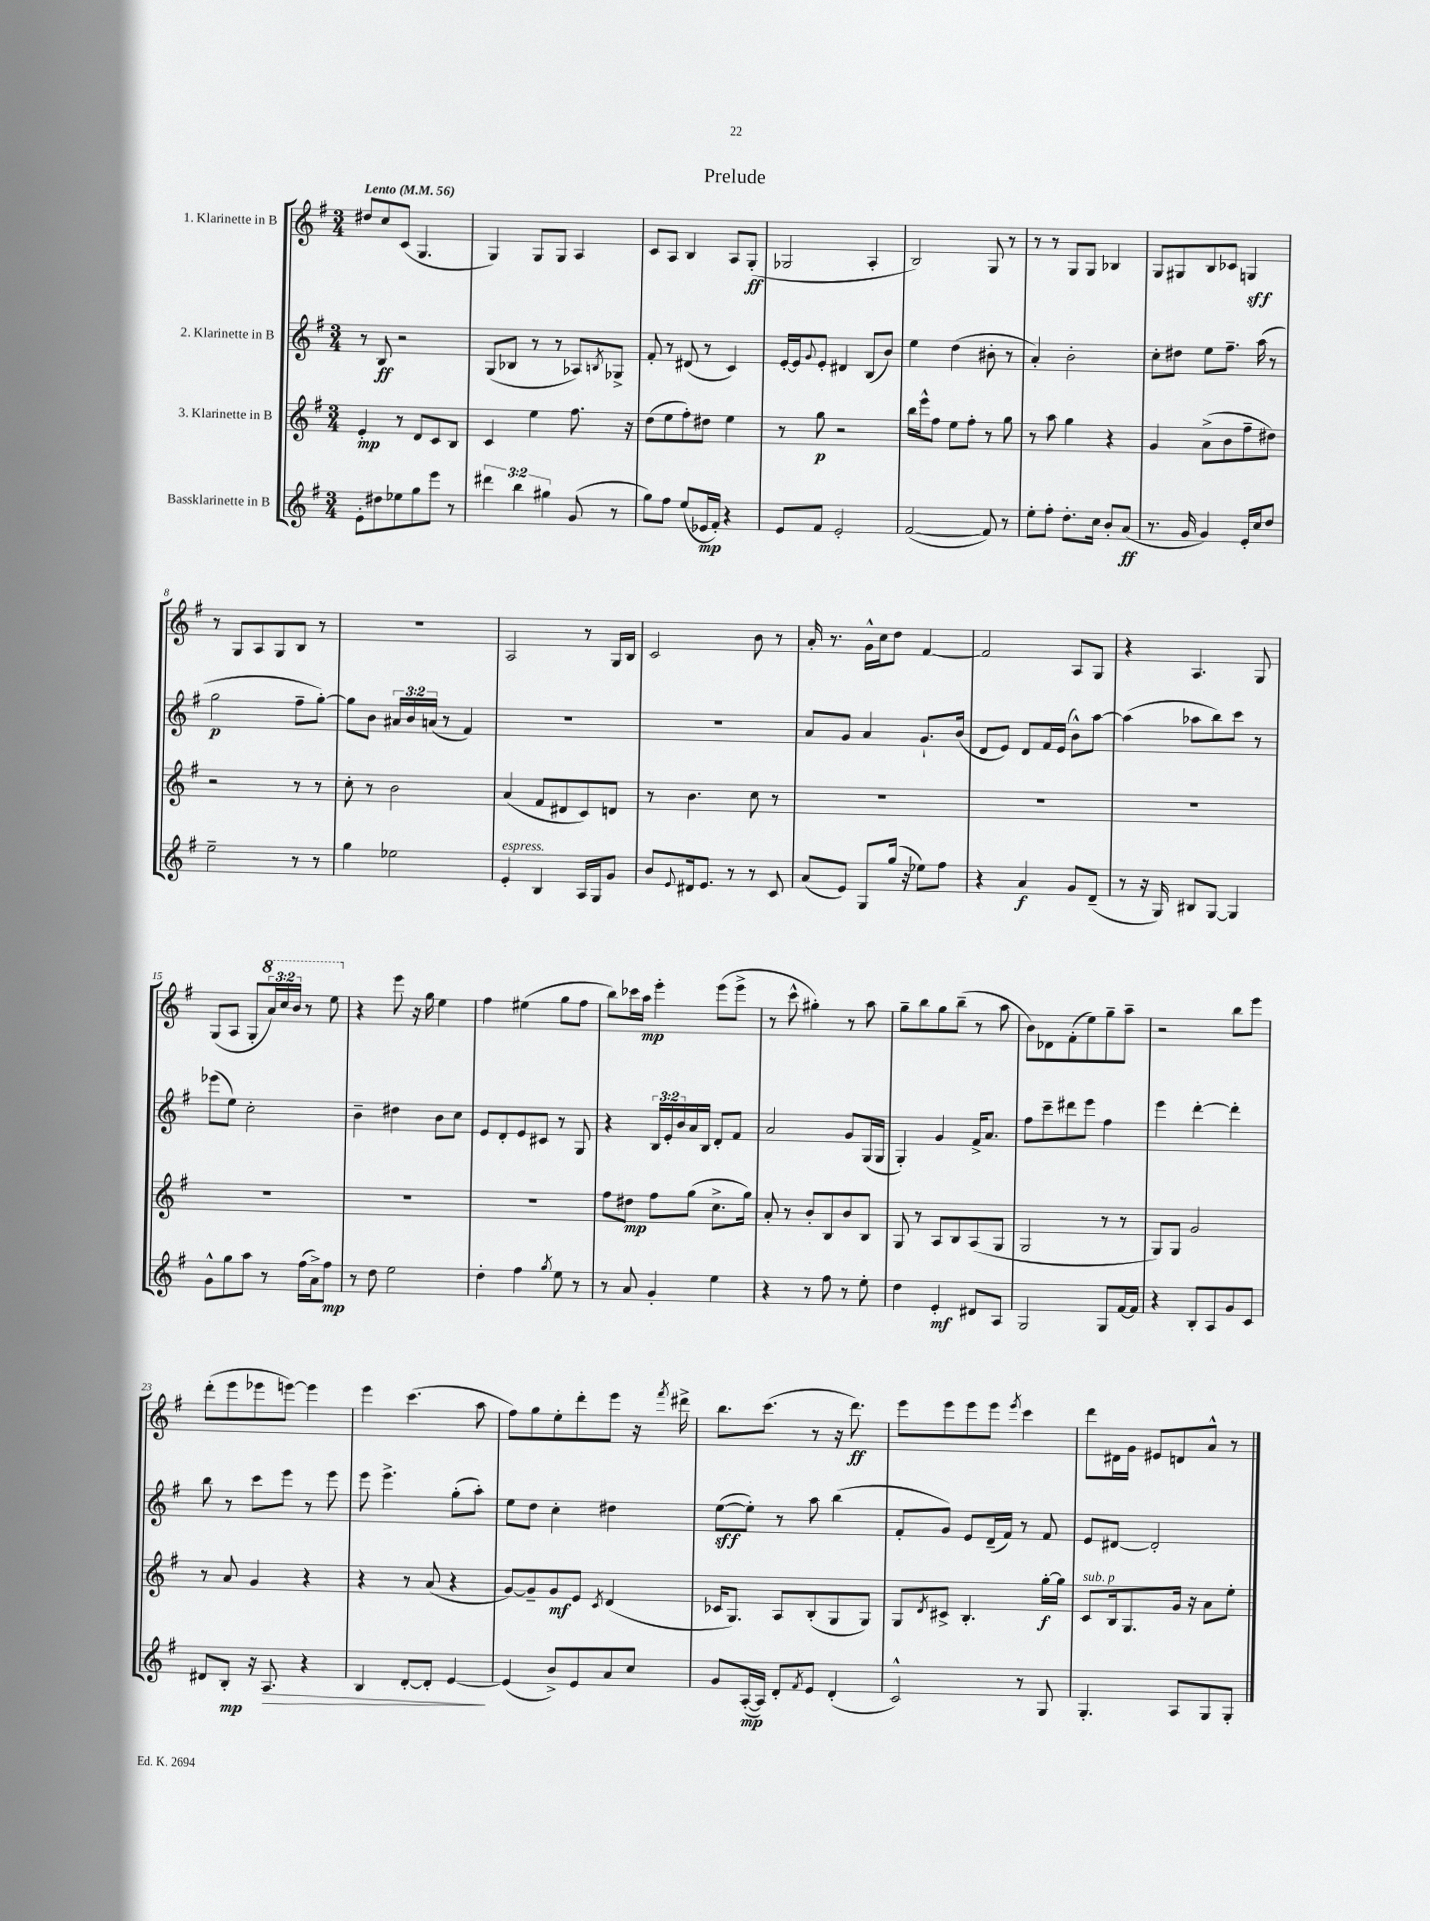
\header { title = "Prelude" }
<<
\new StaffGroup <<
\new Staff = "s0" \with { instrumentName = "1. Klarinette in B" } {
    \clef treble \key g \major \numericTimeSignature \time 3/4 \override Staff.TupletNumber.text = #tuplet-number::calc-fraction-text \tempo "Lento" 4 = 56
    dis''8 c''8 c'8( g4. |
    g4) g8 g8 a4 |
    c'8 a8 b4 a8 g8-.\ff( |
    ges2 a4-. |
    b2) g8 r8 |
    r8 r8 g8 g8 bes4 |
    g8 gis8 b8 ces'8 g4\sff |
    r8 g8 a8 g8 b8 r8 |
    R2. |
    a2 r8 g16 b16 |
    c'2 b'8 r8 |
    a'16-. r8. g'16-^ c''16 d''8 fis'4~ |
    fis'2 a8 g8 |
    r4 a4. g8 |
    g8( a8 g8-. \tuplet 3/2 { \ottava #1 a''16) c'''16 b''16 } r8 e'''8 \ottava #0 |
    r4 e'''8 r16 g''16 e''4 |
    fis''4 eis''4( g''8 fis''8 |
    b''8) ces'''16 a''16\mp e'''4-. e'''8( e'''8-> |
    r8 c'''8-^ gis''4-.) r8 a''8 |
    g''8-- b''8 g''8 b''8--( r8 a''8 |
    b'8) des'8 fis'8-.( e''8) g''8-- a''8-- |
    r2 b''8 e'''8 |
    d'''8-.( e'''8 ees'''8 e'''8~) e'''4 |
    e'''4 c'''4.( a''8 |
    fis''8) g''8 e''8-. d'''8-. e'''8 r16 \acciaccatura { fis'''8 } dis'''16-> |
    b''8. c'''8.( r8 r16 d'''8.\ff) |
    e'''8 e'''8 e'''8 e'''8 \acciaccatura { e'''8 } c'''4 |
    d'''8 dis'16 g'16 eis'8 d'8 a'8-^ r8 \bar "|." |
}
\new Staff = "s1" \with { instrumentName = "2. Klarinette in B" } {
    \clef treble \key g \major \numericTimeSignature \time 3/4 \override Staff.TupletNumber.text = #tuplet-number::calc-fraction-text
    r8 b8\ff r2 |
    g8( bes8 r8 r8 aes8) \acciaccatura { b8 } ges8-> |
    fis'8-. r8 dis'8( r8 c'4) |
    e'16~-. e'16 \appoggiatura { g'8 } e'8-. dis'4 b8( b'8) |
    e''4 d''4( bis'8-. r8 |
    a'4-.) b'2-. |
    c''8-. dis''8 e''8 fis''8.-- a''16( r8 |
    g''2\p fis''8-- g''8~-.) |
    g''8 b'8 \tuplet 3/2 { ais'16 b'16 a'16( } r8 fis'4) |
    R2. |
    R2. |
    a'8 g'8 a'4 g'8.-! b'16( |
    d'8 e'8) d'8 fis'16 e'16( b'8-^) a''8~ |
    a''4( aes''8 b''8) c'''8 r8 |
    ees'''8( e''8) c''2-. |
    b'4-- dis''4 b'8 c''8 |
    e'8 d'8-. e'8 cis'8 r8 g8 |
    r4 \tuplet 3/2 { b16 e'16-. b'16 } a'16 b16 d'8-. fis'8 |
    a'2 g'8 g16( g16 |
    g4-.) g'4 fis'16-> a'8. |
    fis''8 c'''8-- dis'''8 e'''8 fis''4 |
    e'''4 d'''4~-. d'''4-. |
    b''8 r8 c'''8 e'''8 r8 e'''8 |
    e'''8 e'''4.-> g''8-.( a''8-.) |
    e''8 d''8 c''4-. dis''4 |
    e''8~\sff( e''8-.) r8 a''8 b''4( |
    fis'8-. g'8) e'8 d'16--( fis'16) r8 fis'8 |
    e'8 dis'8~ dis'2-. \bar "|." |
}
\new Staff = "s2" \with { instrumentName = "3. Klarinette in B" } {
    \clef treble \key g \major \numericTimeSignature \time 3/4
    e'4-.\mp r8 d'8 c'8 b8 |
    c'4 e''4 fis''8. r16 |
    d''8( e''8 fis''8-.) dis''8 e''4 |
    r8 g''8\p r2 |
    b''16 e'''16-^ fis''8 e''8 fis''8-. r8 g''8 |
    r8 a''8 g''4 r4 |
    g'4 a'8->( b'8 fis''8-- dis''8) |
    r2 r8 r8 |
    c''8-. r8 b'2 |
    a'4( fis'8 dis'8 c'8) d'8 |
    r8 b'4. c''8 r8 |
    R2. |
    R2. |
    R2. |
    R2. |
    R2. |
    R2. |
    fis''8 dis''8\mp fis''8 g''8( c''8.-> g''16) |
    a'8-. r8 b'8-. b8 b'8 b8 |
    g8 r8 a8 b8 a8( g8 |
    g2 r8 r8 |
    g8) g8 g'2 |
    r8 a'8 g'4 r4 |
    r4 r8 a'8( r4 |
    g'8~) g'8-- g'8\mf e'8 \acciaccatura { c'8 } d'4( |
    ces'16 g8.) a8 b8-.( g8 g8) |
    g8 \acciaccatura { d'8 } cis'8-> b4.-. g''16~-.\f g''16 |
    c'8^\markup { \italic "sub. p" } b16 g8. g'16 r16 a'8 e''8-. \bar "|." |
}
\new Staff = "s3" \with { instrumentName = "Bassklarinette in B" } {
    \clef treble \key g \major \numericTimeSignature \time 3/4 \override Staff.TupletNumber.text = #tuplet-number::calc-fraction-text
    e'8-. dis''8 ees''8 g''8 e'''8 r8 |
    \tuplet 3/2 { dis'''4 b''4 gis''4 } g'8( r8 |
    g''8) fis''8 e''8( ees'16\mp fis'16-.) r4 |
    e'8 fis'8 e'2-. |
    fis'2~( fis'8) r8 |
    e''8-. fis''8-. d''8.-. c''16 b'8-. a'8\ff( |
    r8. g'16 g'4) e'16-. c''16 d''8 |
    e''2-- r8 r8 |
    g''4 ees''2 |
    e'4-.^\markup { \italic "espress." } b4 a16 g16 g'8 |
    b'8 \appoggiatura { e'8 } dis'16 e'8. r8 r8 c'8 |
    a'8( e'8) g8 g''16( r16 ees''8) fis''8 |
    r4 a'4\f g'8 d'8--( |
    r8 r16 g16) bis8 g8~ g4 |
    g'8-^ g''8 a''8 r8 fis''16( a'16->) fis''8\mp |
    r8 d''8 e''2 |
    d''4-. fis''4 \acciaccatura { g''8 } e''8 r8 |
    r8 a'8 g'4-. e''4 |
    r4 r8 fis''8 r8 e''8-. |
    d''4 e'4-.\mf dis'8 a8 |
    g2 g8 fis'16~ fis'16 |
    r4 b8-. a8 g'8 c'8 |
    dis'8 b8-.\mp r16 a8.\> r4 |
    b4 d'8~-. d'8-. e'4~\! |
    e'4( b'8->) e'8 a'8 c''8 |
    g'8 a16~-.\mp( a16) d'8-. \acciaccatura { fis'8 } e'8 d'4-.( |
    c'2-^) r8 g8 |
    g4.-. a8 g8 g8-. \bar "|." |
}
>>
>>
